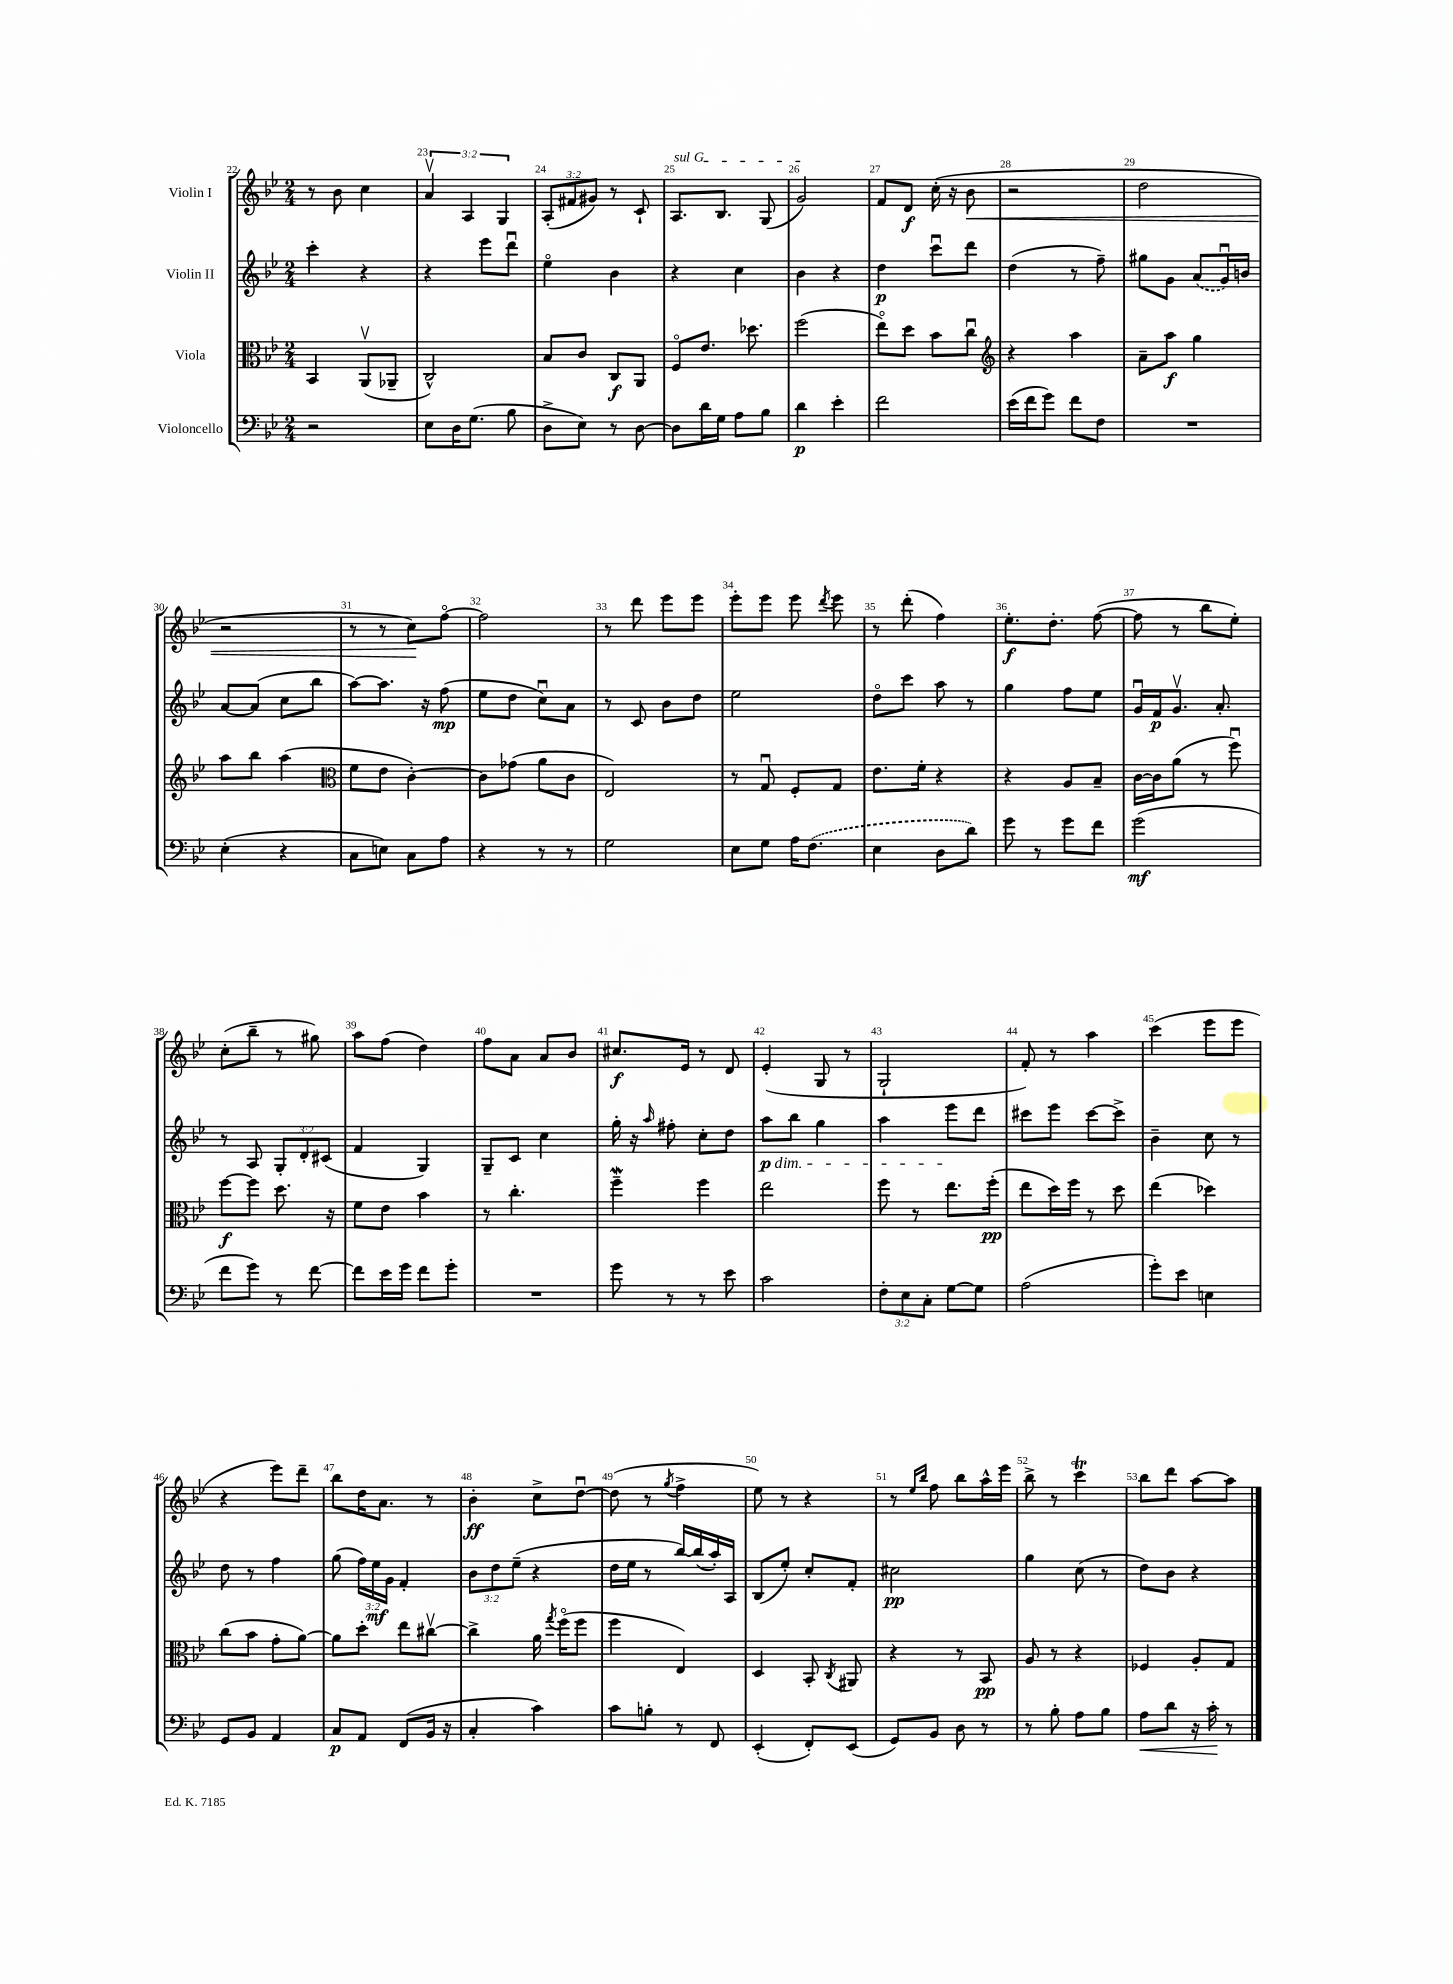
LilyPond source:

<<
\new StaffGroup <<
\new Staff = "s0" \with { instrumentName = "Violin I" } {
    \clef treble \key bes \major \numericTimeSignature \time 2/4 \override Staff.TupletNumber.text = #tuplet-number::calc-fraction-text
    \autoBeamOff r8 bes'8 c''4 |
    \tuplet 3/2 { a'4\upbow a4 g4 } |
    \tuplet 3/2 { a8[-.( fis'8 gis'8]) } r8 c'8-! |
    \once \override TextSpanner.bound-details.left.text = \markup { \italic "sul G" } a8.[\startTextSpan bes8.] g8( |
    g'2\stopTextSpan) |
    f'8[ d'8]\f c''16-.( r16 bes'8\< |
    r2 |
    d''2 |
    r2 |
    r8 r8 c''8[\!) f''8]~\flageolet |
    f''2 |
    r8 d'''8 ees'''8[ ees'''8] |
    ees'''8[-. ees'''8] ees'''8 \acciaccatura { d'''8 } ees'''8 |
    r8 d'''8-.( f''4) |
    ees''8.[-.\f d''8.]-. f''8~( |
    f''8 r8 bes''8[ ees''8]-.) |
    c''8[-.( bes''8]-- r8 gis''8) |
    a''8[ f''8]( d''4) |
    f''8[ a'8] a'8[ bes'8] |
    cis''8.[\f ees'16] r8 d'8 |
    ees'4-.( g8 r8 |
    g2-! |
    f'8-.) r8 a''4 |
    c'''4( ees'''8[ ees'''8] |
    r4 ees'''8[) d'''8]-- |
    bes''8[ d''16 a'8.] r8 |
    bes'4-.\ff c''8[-> d''8]~\downbow |
    d''8( r8 \acciaccatura { g''8 } f''4-> |
    ees''8) r8 r4 |
    r8 \grace { ees''16[ bes''16] } f''8 bes''8[ a''16-^ ees'''16] |
    bes''8-> r8 c'''4\trill |
    bes''8[ d'''8] a''8[~ a''8] \bar "|." |
}
\new Staff = "s1" \with { instrumentName = "Violin II" } {
    \clef treble \key bes \major \numericTimeSignature \time 2/4 \override Staff.TupletNumber.text = #tuplet-number::calc-fraction-text
    \autoBeamOff c'''4-. r4 |
    r4 ees'''8[ d'''8]\downbow |
    ees''4\flageolet bes'4 |
    r4 c''4 |
    bes'4 r4 |
    d''4\p c'''8[\downbow d'''8] |
    d''4( r8 f''8--) |
    gis''8[ g'8] \once \slurDashed a'8[( g'16\downbow) b'16] |
    a'8[~ a'8]( c''8[ bes''8] |
    a''8[~) a''8.] r16 f''8\mp( |
    ees''8[ d''8] c''8[\downbow) a'8] |
    r8 c'8 bes'8[ d''8] |
    ees''2 |
    d''8[\flageolet c'''8] a''8 r8 |
    g''4 f''8[ ees''8] |
    g'16[\downbow f'16\p g'8.]\upbow a'8.-. |
    r8 a8 \tuplet 3/2 { g8[-. d'8-. cis'8]( } |
    f'4 g4) |
    g8[-- c'8] c''4 |
    g''16-. r16 \grace { a''16 } fis''8-. c''8[-. d''8] |
    a''8[\p\dim bes''8] g''4 |
    a''4 ees'''8[\! d'''8] |
    cis'''8[ ees'''8] cis'''8[~ cis'''8]-> |
    bes'4-- c''8 r8 |
    d''8 r8 f''4 |
    g''8( \tuplet 3/2 { f''16[) ees''16\mf g'16] } f'4-. |
    \tuplet 3/2 { bes'8[ d''8 ees''8]--( } r4 |
    d''16[ ees''16] r8 bes''16[~) bes''16( a''16-.) a16] |
    bes8[( ees''8]-.) c''8[-. f'8]-. |
    cis''2\pp |
    g''4 c''8( r8 |
    d''8[) bes'8] r4 \bar "|." |
}
\new Staff = "s2" \with { instrumentName = "Viola" } {
    \clef alto \key bes \major \numericTimeSignature \time 2/4
    \autoBeamOff bes,4 a,8[\upbow( aes,8]-- |
    c2-^) |
    bes8[ c'8] c8[\f a,8] |
    f8[\flageolet ees'8.] des''8. |
    f''2( |
    ees''8[\flageolet) d''8] bes'8[ c''8]\downbow |
    \clef treble r4 a''4 |
    a'8[-- a''8]\f g''4 |
    a''8[ bes''8] a''4( |
    \clef alto f'8[ ees'8] c'4~-.) |
    c'8[ ges'8]( a'8[ c'8] |
    ees2) |
    r8 g8\downbow f8[-. g8] |
    ees'8.[ f'16]-. r4 |
    r4 a8[ bes8]-- |
    c'16[~ c'16 a'8]( r8 f''8\downbow) |
    f''8[~\f f''8] d''8. r16 |
    f'8[ ees'8] bes'4 |
    r8 c''4.-. |
    f''4--\mordent f''4 |
    ees''2 |
    f''8 r8 ees''8.[ f''16]-.\pp( |
    ees''8[ d''16) f''16] r8 d''8 |
    ees''4( des''4) |
    c''8[( bes'8] g'8[-. a'8]~) |
    a'8[ d''8]-. ees''8[ cis''8]~\upbow |
    cis''4-> a'16 \acciaccatura { g''8 } f''16[\flageolet( f''8] |
    f''4 ees4) |
    d4 bes,8-. \acciaccatura { c8 } ais,8 |
    r4 r8 bes,8\pp |
    a8 r8 r4 |
    fes4 a8[-. g8] \bar "|." |
}
\new Staff = "s3" \with { instrumentName = "Violoncello" } {
    \clef bass \key bes \major \numericTimeSignature \time 2/4 \override Staff.TupletNumber.text = #tuplet-number::calc-fraction-text
    \autoBeamOff r2 |
    ees8[ d16 g8.]( bes8 |
    d8[-> ees8]) r8 d8~ |
    d8[ d'16 g16] a8[ bes8] |
    d'4\p ees'4-. |
    f'2 |
    ees'16[( f'16 g'8]) f'8[ f8] |
    R2 |
    ees4-.( r4 |
    c8[ e8]) c8[ a8] |
    r4 r8 r8 |
    g2 |
    ees8[ g8] a16[ \once \slurDashed f8.]( |
    ees4 d8[ d'8]) |
    g'8 r8 g'8[ f'8] |
    g'2\mf( |
    f'8[ g'8]) r8 f'8~ |
    f'8[ ees'16 g'16] f'8[ g'8]-. |
    R2 |
    g'8 r8 r8 ees'8 |
    c'2 |
    \tuplet 3/2 { f8[-. ees8 c8]-. } g8[~ g8] |
    a2( |
    g'8[-.) ees'8] e4 |
    g,8[ bes,8] a,4 |
    c8[\p a,8] f,8[( bes,16] r16 |
    c4-. c'4) |
    c'8[ b8]-. r8 f,8 |
    ees,4-.( f,8[-.) ees,8]( |
    g,8[) bes,8] d8 r8 |
    r8 bes8-. a8[ bes8] |
    a8[\< d'8] r16 c'16-.\! r8 \bar "|." |
}
>>
>>
\layout { \context { \Score currentBarNumber = #22 \override BarNumber.break-visibility = ##(#f #t #t) barNumberVisibility = #all-bar-numbers-visible } }
